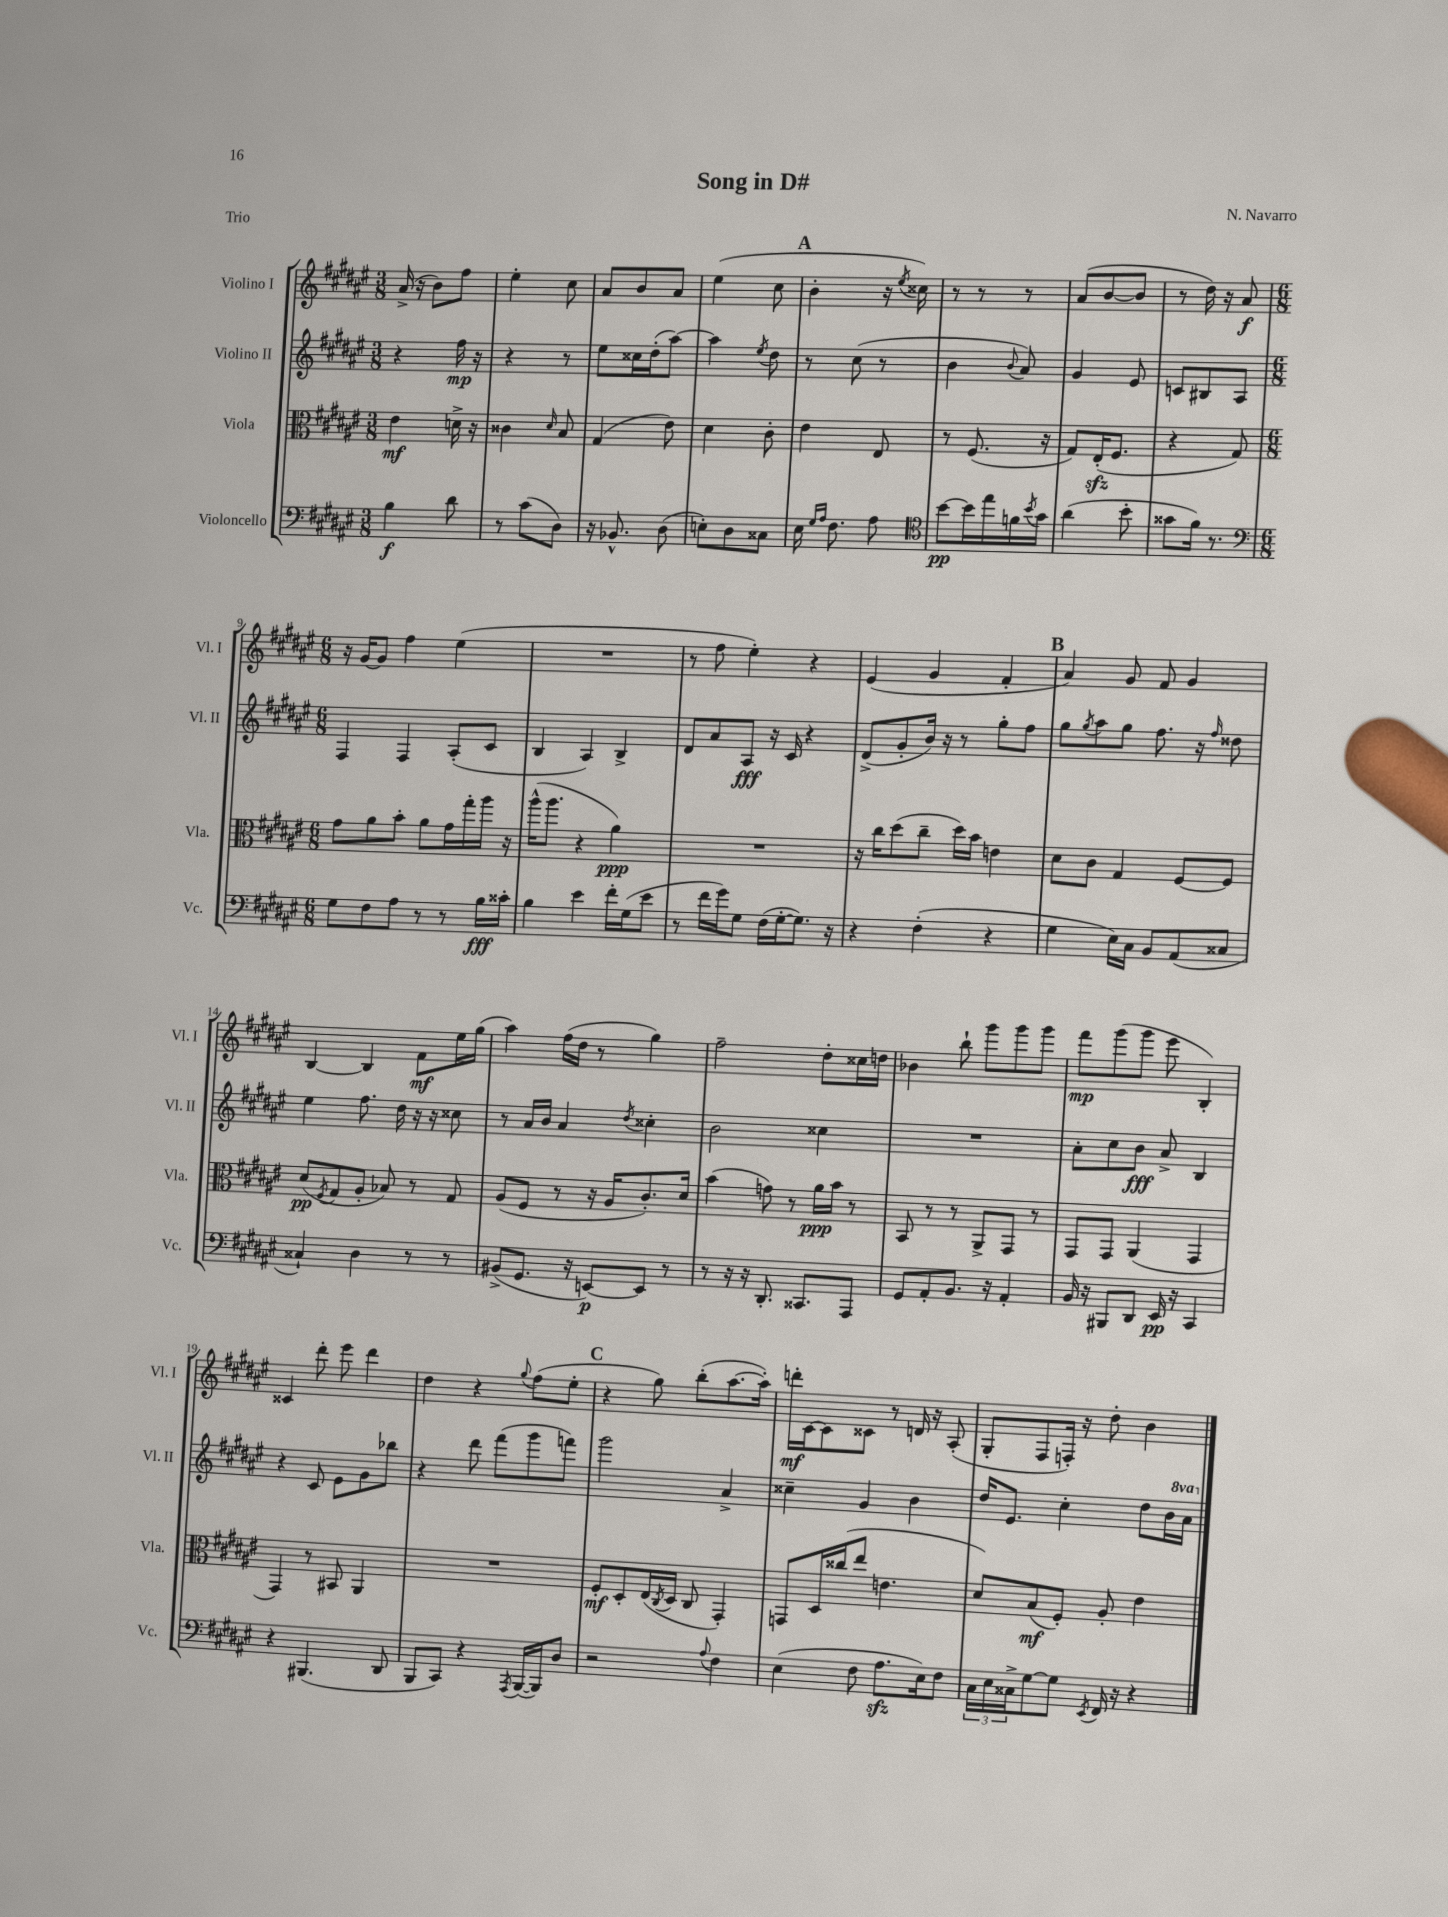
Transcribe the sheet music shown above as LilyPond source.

\header { title = "Song in D#" composer = "N. Navarro" piece = "Trio" }
<<
\new StaffGroup <<
\new Staff = "s0" \with { instrumentName = "Violino I" shortInstrumentName = "Vl. I" } {
    \clef treble \key fis \major \numericTimeSignature \time 3/8
    ais'16->( r16 b'8) fis''8 |
    eis''4-. cis''8 |
    ais'8 b'8 ais'8 |
    eis''4( cis''8 |
    \mark \markup { \bold "A" } b'4-. r16 \acciaccatura { eis''8 } cisis''16) |
    r8 r8 r8 |
    ais'8( b'8~ b'8 |
    r8 dis''16) r16 ais'8\f |
    \numericTimeSignature \time 6/8 r16 gis'16~ gis'8 fis''4 eis''4( |
    R2. |
    r8 fis''8 eis''4-.) r4 |
    eis'4( gis'4 fis'4-. |
    \mark \markup { \bold "B" } ais'4) gis'8 fis'8 gis'4 |
    b4~ b4 fis'8\mf eis''16 gis''16( |
    ais''4) fis''16( dis''16 r8 gis''4) |
    fis''2-- dis''8-. cisis''16 d''16 |
    bes'4 b''8-! gis'''8 gis'''8 gis'''8 |
    fis'''8\mp gis'''8( gis'''8 eis'''8 b4-.) |
    cisis'4 dis'''8-. eis'''8 dis'''4 |
    dis''4 r4 \appoggiatura { gis''8 } fis''8( eis''8-. |
    \mark \markup { \bold "C" } r4 gis''8) b''8-.( ais''8.~ ais''16-.) |
    d'''16-.\mf cis'16~ cis'8 cisis'8 r8 d'16 r16 ais8-.( |
    gis8-. fis8 f16-.) r16 dis''8-. b'4 \bar "|." |
}
\new Staff = "s1" \with { instrumentName = "Violino II" shortInstrumentName = "Vl. II" } {
    \clef treble \key fis \major \numericTimeSignature \time 3/8 \set Staff.ottavationMarkups = #ottavation-simple-ordinals
    r4 fis''16\mp r16 |
    r4 r8 |
    eis''8 cisis''16 dis''16-.( ais''8~) |
    ais''4 \acciaccatura { eis''8 } dis''8 |
    \mark \markup { \bold "A" } r8 cis''8( r8 |
    b'4 \appoggiatura { b'8 } ais'8) |
    gis'4 eis'8 |
    c'8 bis8 ais8 |
    \numericTimeSignature \time 6/8 fis4 fis4 ais8-.( cis'8 |
    b4 ais4) b4-> |
    dis'8 ais'8 ais8\fff r16 cis'16 r4 |
    dis'8->( gis'8-. b'16) r16 r8 gis''8-. fis''8 |
    \mark \markup { \bold "B" } gis''8 \acciaccatura { gis''8 } ais''8 gis''8 fis''8. r16 \grace { fis''16 } disis''8 |
    eis''4 fis''8. dis''16 r16 r16 cisis''8 |
    r8 ais'16 b'16 ais'4 \acciaccatura { dis''8 } cisis''4-. |
    b'2 cisis''4 |
    R2. |
    ais'8-. cis''8 b'8\fff ais'8-> b4 |
    r4 cis'8 eis'8 gis'8 bes''8 |
    r4 dis'''8 fis'''8( gis'''8 f'''8) |
    \mark \markup { \bold "C" } gis'''2 ais'4-> |
    cisis''4-- gis'4 b'4 |
    dis''16 eis'8. cis''4-. dis''8 b'16 \ottava #1 ais''16 \ottava #0 \bar "|." |
}
\new Staff = "s2" \with { instrumentName = "Viola" shortInstrumentName = "Vla." } {
    \clef alto \key fis \major \numericTimeSignature \time 3/8
    eis'4\mf d'16-> r16 |
    cisis'4 \grace { dis'16 } b8 |
    gis4( eis'8) |
    dis'4 cis'8-. |
    \mark \markup { \bold "A" } eis'4 eis8 |
    r8 fis8.( r16 |
    gis8) eis16-.\sfz( fis8. |
    r4 gis8) |
    \numericTimeSignature \time 6/8 gis'8 ais'8 b'8-. ais'8 gis'16 gis''16-. ais''16 r16 |
    ais''16-^( ais''8. r4 ais'4\ppp) |
    R2. |
    r16 cis''16 dis''8( cis''8-- dis''16) b'16 e'4 |
    \mark \markup { \bold "B" } dis'8 cis'8 gis4 fis8~ fis8 |
    dis'8\pp( \acciaccatura { fis8 } gis8 ais8-. bes8) r8 gis8 |
    ais8( fis8 r8 r16 ais16 cis'8.-.) dis'16 |
    b'4( g'8) r8 ais'16\ppp b'16 r8 |
    b,8 r8 r8 ais,8-> gis,8 r8 |
    gis,8 gis,8 ais,4( gis,4 |
    gis,4) r8 bis,8 ais,4 |
    R2. |
    \mark \markup { \bold "C" } fis8-.\mf dis8-. eis16( \acciaccatura { cis8 } dis16 cis8 gis,4-.) |
    g,8 dis16 cisis''16( eis''8 e'4. |
    dis'8) b8\mf( fis8-.) ais8-. eis'4 \bar "|." |
}
\new Staff = "s3" \with { instrumentName = "Violoncello" shortInstrumentName = "Vc." } {
    \clef bass \key fis \major \numericTimeSignature \time 3/8
    b4\f dis'8 |
    r8 cis'8( dis8) |
    r16 bes,8.-^ dis8( |
    e8-.) dis8 cisis8 |
    \mark \markup { \bold "A" } eis16 \grace { gis16 ais16 } fis8. ais8 |
    \clef tenor b'8~\pp b'16 eis''16 f'16 \acciaccatura { b'8 } gis'16 |
    ais'4( b'8-. |
    gisis'8 fis'16) r8. |
    \numericTimeSignature \time 6/8 \clef bass gis8 fis8 ais8 r8 r8 b16\fff cisis'16-. |
    b4 eis'4 fis'16-. gis16( eis'8 |
    r8 fis'16 gis'16) gis8 fis16( gis16~-. gis8.) r16 |
    r4 fis4-.( r4 |
    \mark \markup { \bold "B" } gis4 eis16) cis16 b,8 ais,8( cisis8 |
    cisis4-!) dis4 r8 r8 |
    bis,8->( gis,8. r16 e,8~\p) e,8 r8 |
    r8 r16 r16 dis,8.-. cisis,8. ais,,8 |
    gis,8 ais,8-. b,8. r16 ais,4-. |
    b,16 r16 bis,,8 dis,8 eis,16\pp r16 cis,4 |
    r4 bis,,4.( dis,8 |
    b,,8 cis,8) r4 \acciaccatura { ais,,8 } b,,16~( b,,16) dis8 |
    \mark \markup { \bold "C" } r2 \appoggiatura { ais8 } fis4 |
    eis4( fis8 ais8.\sfz eis16) fis8 |
    \tuplet 3/2 { cis16 eis16 cisis16-> } gis8~ gis8 \acciaccatura { eis,8 } fis,16 r16 r4 \bar "|." |
}
>>
>>
